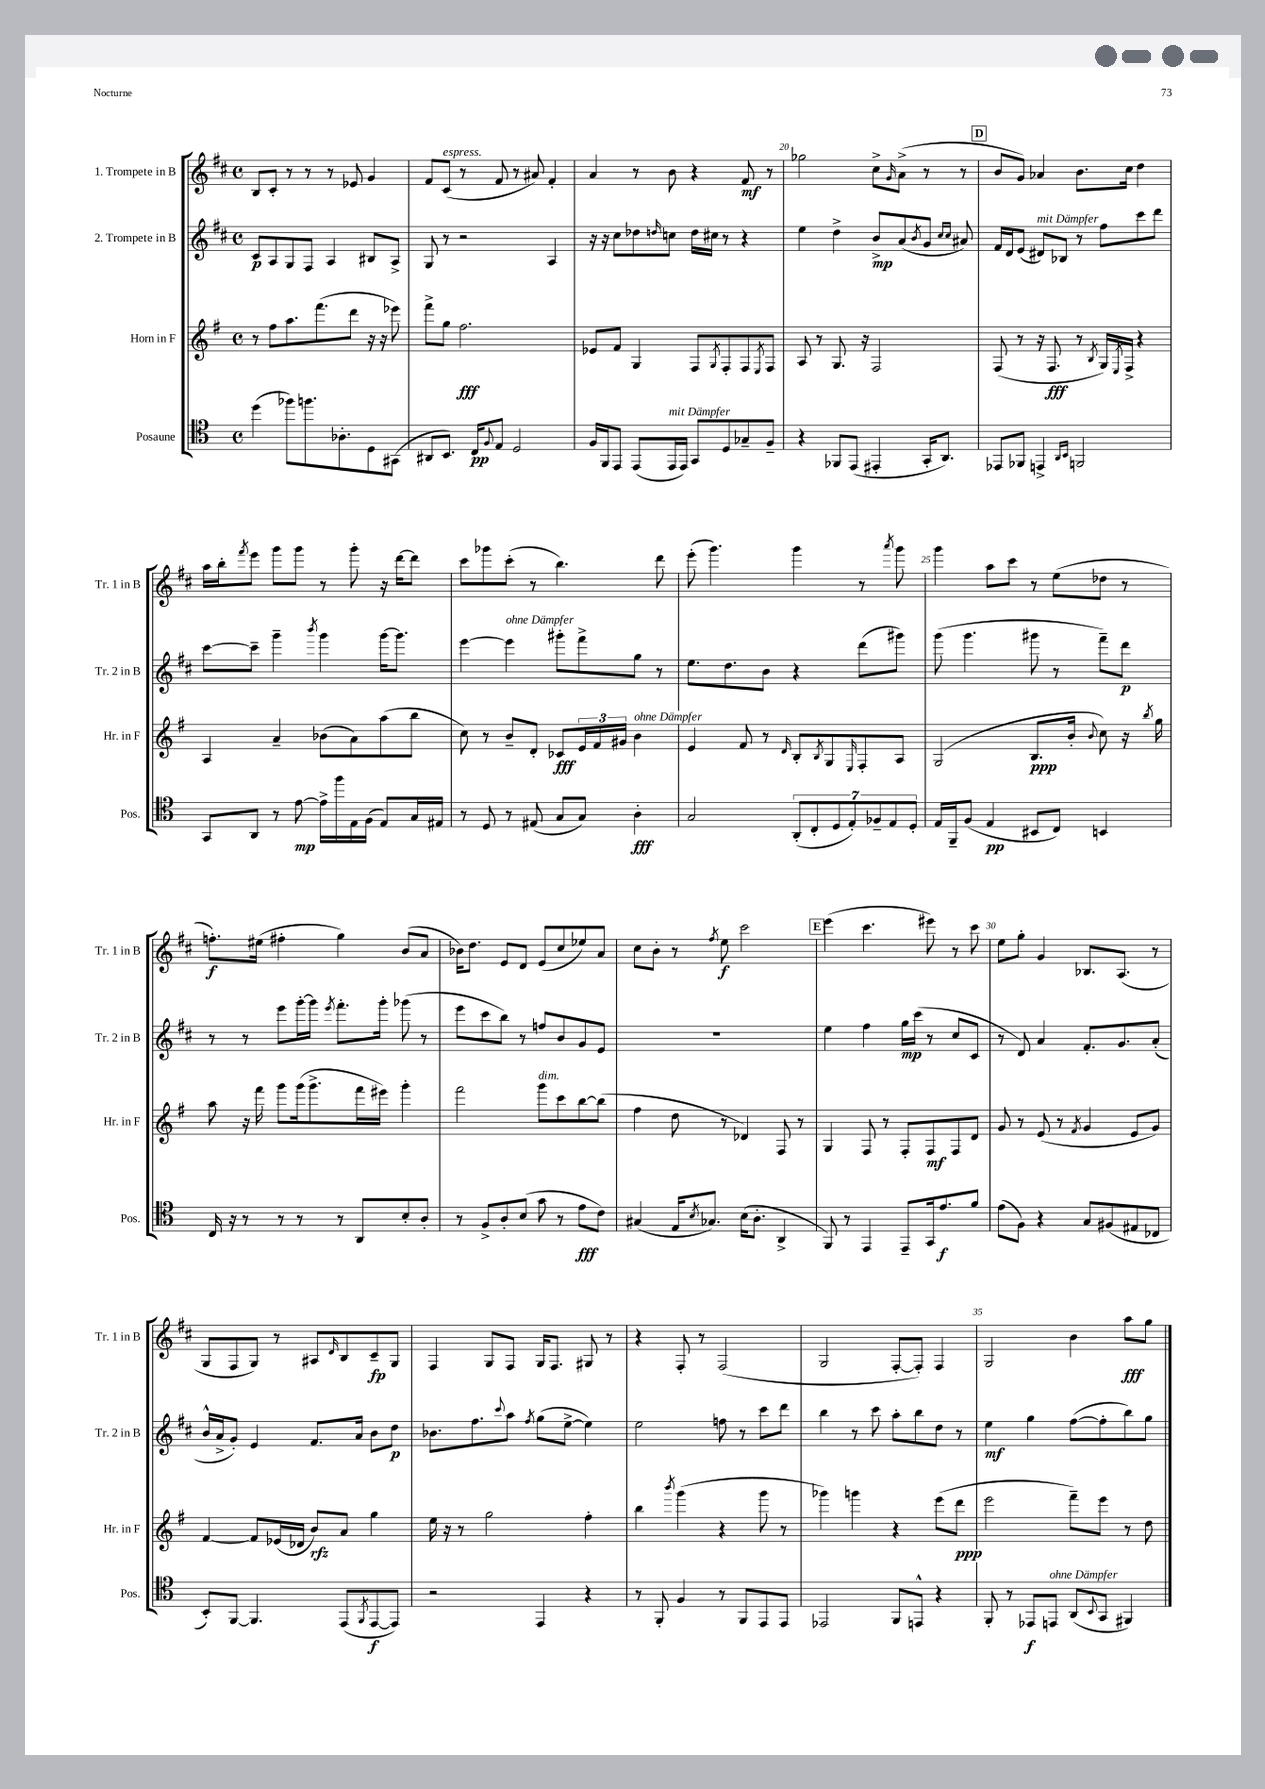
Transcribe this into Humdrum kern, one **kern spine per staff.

**kern	**kern	**kern	**kern
*staff4	*staff3	*staff2	*staff1
*clefC4	*clefG2	*clefG2	*clefG2
*k[]	*k[f#]	*k[f#c#]	*k[f#c#]
*M4/4	*M4/4	*M4/4	*M4/4
*met(c)	*met(c)	*met(c)	*met(c)
(4dd	8r	8c#	8B
.	8ff#	8A	8c#'
8ff-)	8.aa	8G	8r
8.ff	.	8F#	8r
.	(8.fff#	.	.
.	.	4A	8r
8.A-'	.	.	.
.	8ddd	.	8e-
8D	16r	8B#	4g
.	16r	.	.
(8GG#	8eee-)	8A^	.
=	=	=	=
8AA#	8fff#^	8G	8f#
8.BB)	8gg	8r	(8c#
.	2.ff#	2r	8r
16C	.	.	.
8qqF	.	.	.
8E	.	.	8f#
2D	.	.	8r
.	.	.	8a#)
.	.	4A	4f#'
=	=	=	=
16F	8e-	16r	4a
16FF	.	16r	.
8EE	8f#	8cc#	.
(8EE	4G	8dd-	8r
.	.	16qqdd	.
16EE	.	8cc	8b
16EE)	.	.	.
8GG	8F#	16dd	4r
.	.	16cc#	.
.	8qG	.	.
8D	8F#'	8r	.
8G-~	8F#	4r	8f#
.	8qE	.	.
8F~	8F#	.	8r
=	=	=	=
4r	8A	4ee	2gg-
.	8r	.	.
8FF-	8.G	4dd^	.
(8EE	.	.	.
.	16r	.	.
4EE#'	2F#	8b^	8cc#^
.	.	.	16qqg
.	.	(8a	(8a^
.	.	8qb	.
16GG'	.	8g	8r
8.AA)	.	.	.
.	.	16qqcc#	.
.	.	16qqcc#	.
.	.	8a#)	8r
=	=	=	=
8EE-	(8F#	16f#	8b
.	.	16d	.
8FF-	8r	(8e	8g)
4EE^	16r	8d#)	4a-
.	8.F#	.	.
.	.	8B-	.
16qqAA	.	.	.
16qqBB	.	.	.
2FF	8r	8r	8.b
.	8qB	.	.
.	16G)	8ff#	.
.	8qE	.	.
.	16F#^	.	16cc#
.	4r	8ccc#	4dd
.	.	8ddd	.
=	=	=	=
8GG	4A	[8ccc#	16aa
.	.	.	16bb'
.	.	.	8qfff#
8AA	.	8ccc#~]	8eee
8r	4a~	4ggg~	8ggg
[8e	.	.	8ggg
.	.	8qbbb	.
16e^]	(8b-	4ggg	8r
16ff	.	.	.
16E	8a)	.	8ggg'
(16F	.	.	.
8E)	(8aa	[16ggg	16r
.	.	8.ggg]	[16ddd
16G	8bb	.	8ddd]
16E#	.	.	.
=	=	=	=
8r	8cc)	[4eee	8ccc#
8D	8r	.	8ggg-
8r	8b~	4eee]	(8ccc#'
(8E#	8d'	.	8r
8G	8c-	8ggg#'	4.bb)
8G)	24e	8fff#^	.
.	24f#	.	.
.	24g#	.	.
4A'	4b	8gg	.
.	.	8r	8ddd
=	=	=	=
2G	4e	8.ee	(8eee'
.	.	.	4.ggg)
.	.	8.dd	.
.	8f#	.	.
.	8r	8b	.
.	16qqd	.	.
(14AA'	8B'	4r	4ggg
14C'	.	.	.
.	8qB	.	.
.	8G	.	.
14D	.	.	.
14E')	.	.	.
.	16qqE	.	.
.	8F#'	(8ddd	8r
14F-~	.	.	.
14E	.	.	.
.	.	.	8qaaa
.	8A	8ggg#)	8ggg
14D'	.	.	.
=	=	=	=
16E	(2G	(8ggg	4ggg
16FF~	.	.	.
(8F	.	4.ggg	.
4E	.	.	8aa
.	.	.	8ccc#
8BB#	8.B	8ggg#	8r
8C)	.	8r	(8ee
.	16b'	.	.
.	8qqb	.	.
4BB	8cc)	8fff#~)	8dd-
.	16r	8ddd	8r
.	8qbb	.	.
.	16gg	.	.
=	=	=	=
16C	8aa	8r	8.ff')
16r	.	.	.
8r	16r	8r	.
.	16fff#	.	(16ee#
8r	8ggg	8eee	4ff#'
8r	(16ggg	[16ggg'	.
.	8.ggg^	16ggg]	.
.	.	8qeee	.
8r	.	8.fff#'	4gg)
8AA	16fff#	.	.
.	16eee#)	16ggg'	.
8B'	4ggg'	(8ggg-	(8b
8A'	.	8r	8a
=	=	=	=
8r	2fff#	8eee	16b-)
.	.	.	8.dd
8F^	.	8ccc#	.
8A'	.	8bb)	8e
(8B	.	8r	8d
8g	8ggg	8ff	(8e
8r	8ccc	8b	8cc#
8e	[8bb	8g	8ee-)
8c)	(8bb]	8e	8a
=	=	=	=
(4G#	4ff#	1r	8cc#
.	.	.	8b'
16E	8dd	.	8r
8qB	.	.	.
8.G-)	.	.	.
.	.	.	8qff#
.	8r	.	8ee
(16B	4d-)	.	2ccc#
8.A'	.	.	.
4AA^	8F#	.	.
.	8r	.	.
=	=	=	=
8FF)	4G	4ee	(4eee
8r	.	.	.
4EE	8F#	4ff#	4.ccc#
.	8r	.	.
8EE~	8F#'	16gg	.
.	.	(16ccc#	.
16GG	8F#	8r	8eee#)
8.e	.	.	.
.	8F#	8cc#	8r
8f	8d	8c#	8ccc#
=	=	=	=
(8e	8g	8r	8ee
8F)	8r	8d)	8gg'
4r	(8e	4a	4g
.	8r	.	.
.	8qf#	.	.
8G	4g	8.f#'	8.B-
(8F#	.	.	.
.	.	8.g	(8.A
8E#	8e	.	.
8C-	8g)	(8a'	8r
=	=	=	=
8BB')	[4f#	16b^^	8G
.	.	16a^	.
[8FF	.	8g')	8F#
4.FF]	8f#]	4e	8G)
.	(16e-	.	8r
.	16d-	.	.
.	8b)	8.f#	8A#
.	.	.	16qqd
(8EE	8a	.	8B
.	.	16a	.
8qFF	.	.	.
[8EE	4gg	8b	8c#~
8EE])	.	8dd	8G
=	=	=	=
2r	16ee	8.b-	4F#
.	16r	.	.
.	8r	.	.
.	.	8.ff#	.
.	2gg	.	8G
.	.	8qqccc#	.
.	.	8aa	8F#
.	.	8qff#	.
4EE	.	(8gg	16G
.	.	.	8.F#
.	.	[8ee^	.
4r	4ff#'	4ee])	8G#
.	.	.	8r
=	=	=	=
8r	4bb	2ee	4r
8FF'	.	.	.
.	8qbbb	.	.
4F	(4ggg	.	8F#'
.	.	.	8r
8r	4r	8ff	(2F#
8FF	.	8r	.
8EE	8ggg	8ccc#	.
8EE	8r	8ddd	.
=	=	=	=
2EE-	4ggg-)	4bb	2G
.	4ggg	8r	.
.	.	8ccc#	.
8FF	4r	8aa'	[8F#'
8EE^^	.	8bb	8F#'])
4r	(8eee	8dd	4F#
.	8ddd	8r	.
=	=	=	=
8FF'	2eee	4ee	2G
8r	.	.	.
8EE-	.	4gg	.
8EE	.	.	.
(8AA	8fff#~)	([8ff#	4b
8qqBB	.	.	.
8GG	8eee	8ff#']	.
4FF#)	8r	8bb)	8aa
.	8dd	8gg	8gg
==	==	==	==
*-	*-	*-	*-
